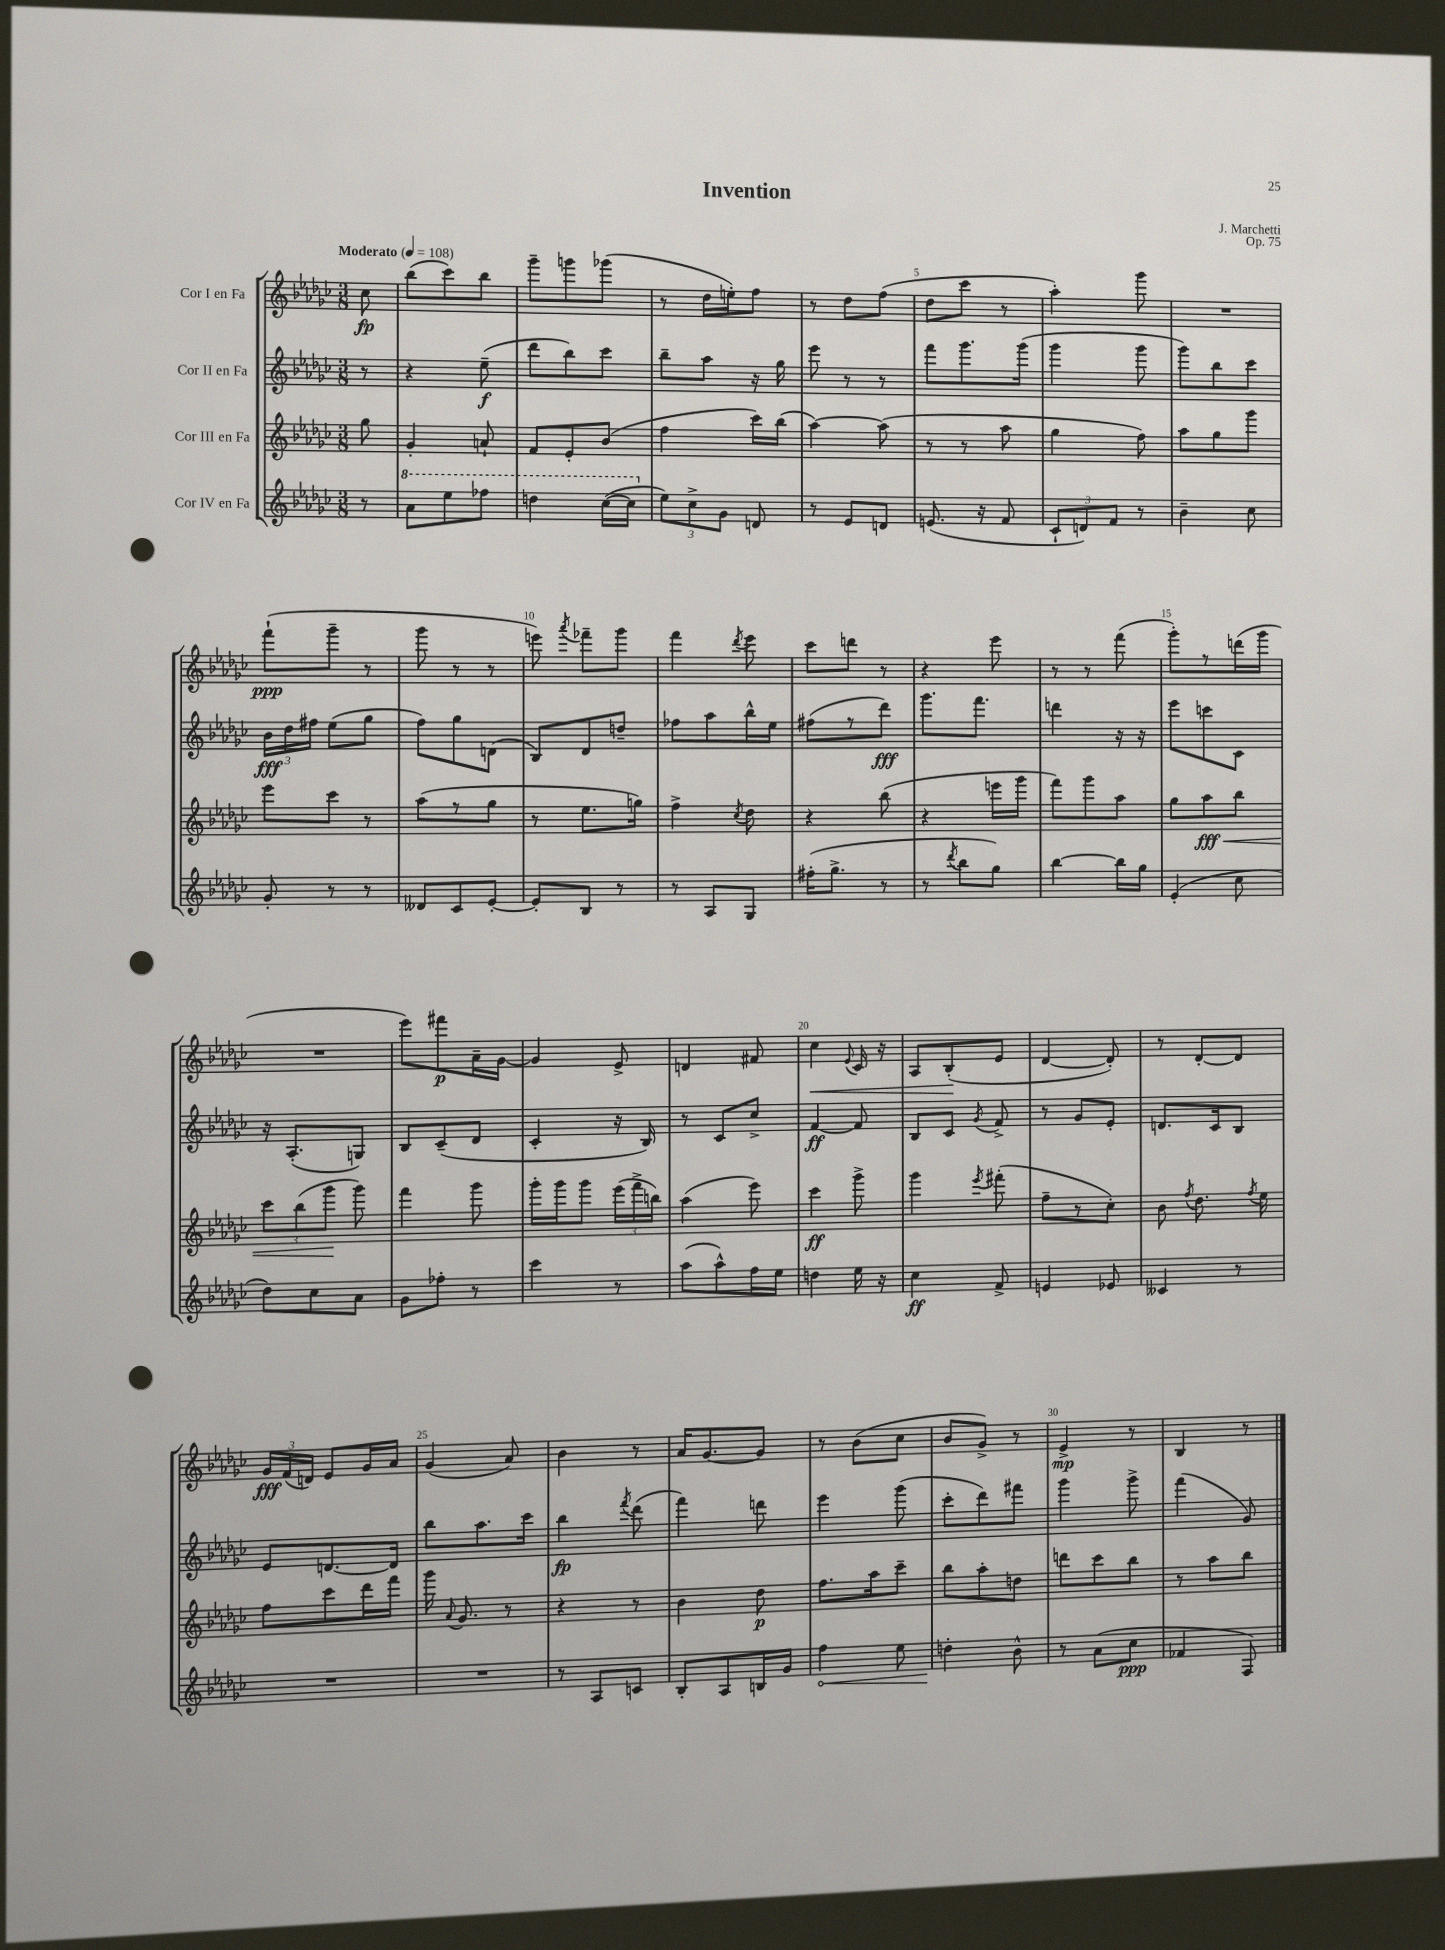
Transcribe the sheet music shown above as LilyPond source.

\header { title = "Invention" composer = "J. Marchetti" opus = "Op. 75" }
<<
\new StaffGroup <<
\new Staff = "s0" \with { instrumentName = "Cor I en Fa" } {
    \clef treble \key ges \major \numericTimeSignature \time 3/8 \partial 8 \tempo "Moderato" 4 = 108
    \autoBeamOff ces''8\fp |
    bes''8[( ces'''8) bes''8] |
    ges'''8[-- g'''8 ges'''8]( |
    r8 des''16[ e''16-.) f''8] |
    r8 des''8[ f''8]( |
    des''8[ ces'''8] r8 |
    aes''4-.) ges'''8 |
    R4. |
    f'''8[-!\ppp( ges'''8]-- r8 |
    ges'''8 r8 r8 |
    e'''8) \acciaccatura { aes'''8 } fes'''8[-- ges'''8] |
    f'''4 \acciaccatura { des'''8 } ees'''8 |
    ces'''8[ d'''8] r8 |
    r4 ees'''8 |
    r8 r8 f'''8( |
    ges'''8[-.) r8 d'''16( ges'''16] |
    R4. |
    ees'''8[) fis'''8\p aes'16-- ges'16]~ |
    ges'4 ees'8-> |
    d'4 fis'8 |
    ces''4\< \appoggiatura { ees'8 } ces'16 r16 |
    aes8[ bes8-.\!( ees'8] |
    des'4~ des'8-.) |
    r8 des'8[~-. des'8] |
    \tuplet 3/2 { ges'16[\fff f'16( d'16]) } ees'8[ ges'16 aes'16] |
    ges'4( aes'8) |
    bes'4 r8 |
    aes'16[ ges'8.~ ges'8] |
    r8 bes'8[( ces''8] |
    bes'8[ ges'8]->) r8 |
    ees'4->\mp r8 |
    bes4 r8 \bar "|." |
}
\new Staff = "s1" \with { instrumentName = "Cor II en Fa" } {
    \clef treble \key ges \major \numericTimeSignature \time 3/8 \partial 8
    \autoBeamOff r8 |
    r4 ees''8--\f( |
    des'''8[ bes''8) ces'''8] |
    bes''8[-- aes''8] r16 ges''16 |
    ees'''8 r8 r8 |
    f'''8[ ges'''8. ges'''16]( |
    ges'''4 ges'''8 |
    ges'''8[) bes''8 ces'''8] |
    \tuplet 3/2 { bes'16[\fff des''16 fis''16] } ees''8[( ges''8] |
    f''8[) ges''8 d'8]( |
    bes8[) des'8 d''8]-- |
    fes''8[ aes''8 bes''16-^ ees''16] |
    fis''8[( r8 des'''8]\fff) |
    ges'''8.[ f'''8.] |
    d'''4 r16 r16 |
    ees'''8[ c'''8 ces'8] |
    r16 aes8.[-.( g8]) |
    bes8[ ces'8--( des'8] |
    ces'4-. r16 bes16) |
    r8 ces'8[ ces''8]-> |
    f'4~\ff f'8 |
    bes8[ ces'8] \acciaccatura { ges'8 } f'8-> |
    r8 ges'8[ ees'8]-. |
    d'8.[ ces'16 bes8] |
    ees'8[ d'8.~ d'16] |
    bes''8[ aes''8. ces'''16] |
    bes''4\fp \acciaccatura { f'''8 } des'''8( |
    f'''4) d'''8 |
    ees'''4 ges'''8( |
    ces'''8[-. des'''8) fis'''8] |
    ges'''4 ges'''8-> |
    f'''4( ges'8) \bar "|." |
}
\new Staff = "s2" \with { instrumentName = "Cor III en Fa" } {
    \clef treble \key ges \major \numericTimeSignature \time 3/8 \partial 8
    \autoBeamOff ges''8 |
    ges'4-. a'8-! |
    f'8[ ees'8-. bes'8]( |
    f''4 ces'''16[) bes''16]( |
    aes''4~) aes''8( |
    r8 r8 aes''8 |
    ges''4 f''8) |
    aes''8[ ges''8 ges'''8] |
    ees'''8[ ces'''8] r8 |
    aes''8[( r8 ges''8] |
    r8 ees''8.[ g''16]) |
    f''4-> \acciaccatura { ces''8 } des''8 |
    r4 bes''8( |
    r4 e'''16[ ges'''16] |
    f'''8[) ges'''8 aes''8] |
    ges''8[ aes''8\fff\< bes''8] |
    \tuplet 3/2 { ces'''8[ bes''8( ges'''8]\! } ges'''8) |
    f'''4 ges'''8 |
    ges'''16[-. ges'''16 ges'''8] \tuplet 3/2 { ees'''16[( f'''16-> b''16]) } |
    aes''4( ees'''8) |
    ces'''4\ff ges'''8-> |
    ges'''4 \acciaccatura { ees'''8 } fis'''8-.( |
    f''8[-- r8 ces''8]-.) |
    bes'8 \acciaccatura { f''8 } des''8. \acciaccatura { f''8 } ees''16 |
    f''8[ ces'''8 des'''16 f'''16] |
    ges'''16 \appoggiatura { aes'8 } ges'8. r8 |
    r4 r8 |
    bes'4 des''8\p |
    f''8.[ aes''16 ces'''8]-- |
    bes''8[ aes''8-. d''8] |
    d'''8[ ces'''8 bes''8] |
    r8 aes''8[ bes''8] \bar "|." |
}
\new Staff = "s3" \with { instrumentName = "Cor IV en Fa" } {
    \clef treble \key ges \major \numericTimeSignature \time 3/8 \partial 8
    \autoBeamOff r8 |
    \ottava #1 aes''8[ ees'''8 fes'''8] |
    d'''4 ces'''16[~( ces'''16] \ottava #0 |
    \tuplet 3/2 { ees''8[) ces''8-> ges'8] } d'8 |
    r8 ees'8[ d'8] |
    e'8.( r16 f'8 |
    \tuplet 3/2 { ces'8[-! d'8) f'8] } r8 |
    bes'4-- ces''8 |
    ges'8-. r8 r8 |
    deses'8[ ces'8 ees'8]~-. |
    ees'8[-. bes8] r8 |
    r8 aes8[ ges8] |
    fis''16[-.( ges''8.]-> r8 |
    r8 \acciaccatura { des'''8 } bes''8[ ges''8]) |
    bes''4~ bes''16[ ges''16] |
    ees'4-.( ces''8 |
    des''8[) ces''8 aes'8] |
    ges'8[ fes''8]-. r8 |
    ces'''4 r8 |
    aes''8[( aes''8-^) f''16 ees''16] |
    d''4 ees''16 r16 |
    ces''4\ff f'8-> |
    e'4 ees'8 |
    ceses'4 r8 |
    R4. |
    R4. |
    r8 aes8[ c'8] |
    bes8[-. aes8 b16 ges'16] |
    \once \override Hairpin.circled-tip = ##t f''4\< ees''8 |
    d''4-.\! bes'8-^ |
    r8 aes'8[( ces''8]\ppp |
    fes'4 f8) \bar "|." |
}
>>
>>
\layout { \context { \Score \override BarNumber.break-visibility = ##(#f #t #t) barNumberVisibility = #(every-nth-bar-number-visible 5) } }
